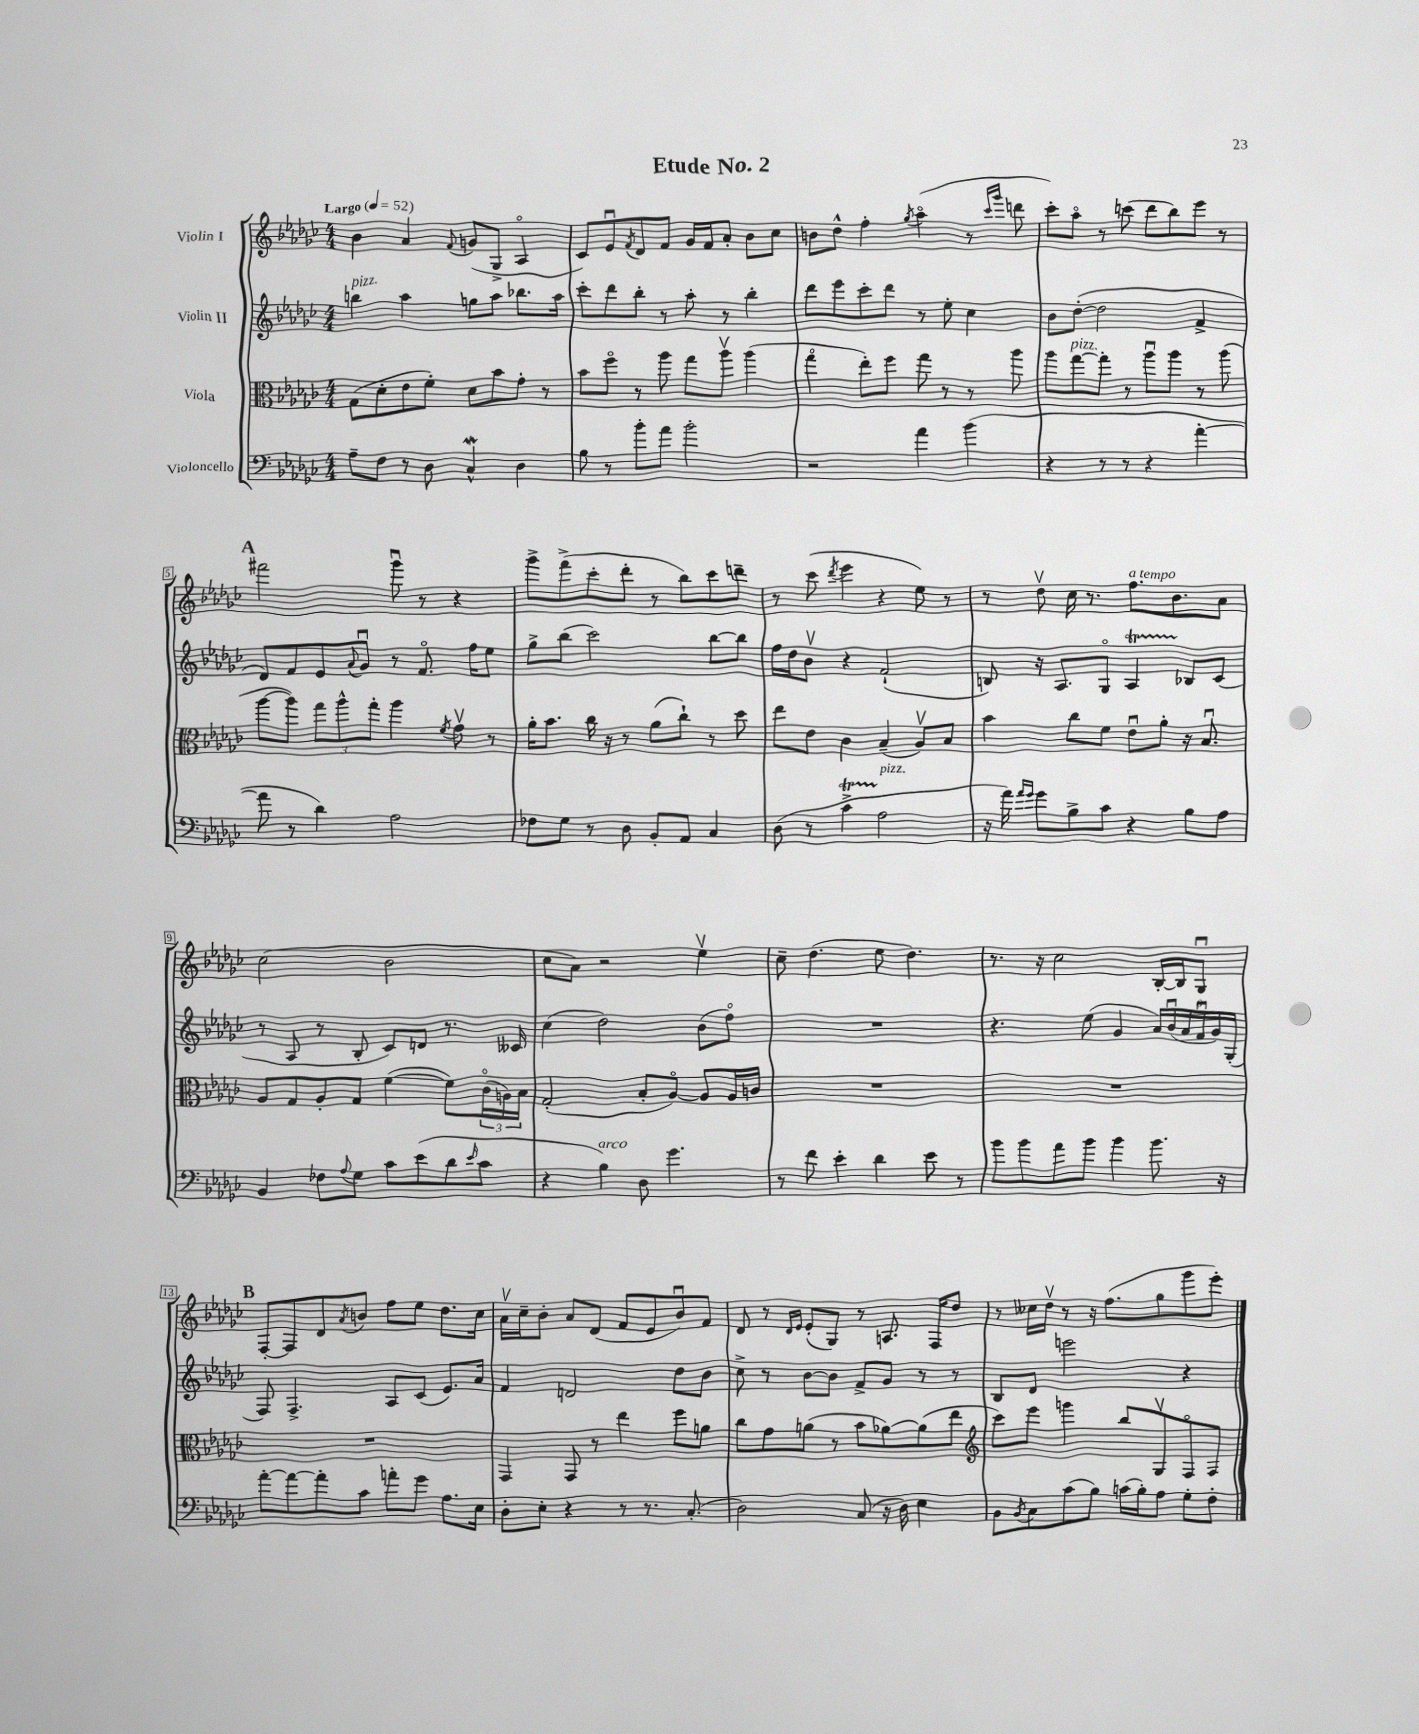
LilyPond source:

\header { title = "Etude No. 2" }
<<
\new StaffGroup <<
\new Staff = "s0" \with { instrumentName = "Violin I" } {
    \clef treble \key ges \major \numericTimeSignature \time 4/4 \tempo "Largo" 4 = 52
    bes'4 aes'4 \appoggiatura { f'8 } g'8( ges8-> aes4\flageolet |
    ces'8) ees'8\downbow \acciaccatura { f'8 } des'8 f'8 ges'16 f'16 aes'8-. bes'8 ces''8 |
    b'8 des''8-^ f''4-. \acciaccatura { ges''8 } aes''4\flageolet( r8 \grace { ces'''16 ges'''16 } d'''8 |
    ces'''8-.) aes''8\flageolet r8 c'''8( des'''8 bes''8) ees'''8 r8 |
    \mark \markup { \bold "A" } fis'''2 ges'''8\downbow r8 r4 |
    ges'''8-> f'''8->( ces'''8-. des'''8-. r8 bes''8) ces'''8 d'''8-- |
    r8 ces'''8( \acciaccatura { des'''8 } ees'''4 r4 ees''8) r8 |
    r8 des''8\upbow ces''16 r8. f''8.^\markup { \italic "a tempo" } bes'8. aes'8 |
    ces''2( bes'2 |
    ces''8 aes'8) r2 ees''4\upbow |
    ces''8-- des''4.( ees''8 des''4.) |
    r8. r16 ces''2 bes16~-. bes16 ges8\downbow |
    \mark \markup { \bold "B" } f8~-. f8 des'8 \acciaccatura { aes'8 } b'8 f''8 ees''8 des''8. ces''16 |
    aes'16\upbow ces''16-- bes'8-. aes'8 des'8( f'8 ees'8 bes'8\downbow) f'8 |
    des'8 r8 \grace { des'16 ees'16 } ees'8-.( ges8) r8 a8. f16 des''8 |
    r8 ceses''16 des''16\upbow r8 r16 f''8.( ges''8 ges'''8 ees'''8-.) \bar "|." |
}
\new Staff = "s1" \with { instrumentName = "Violin II" } {
    \clef treble \key ges \major \numericTimeSignature \time 4/4
    b''4^\markup { \italic "pizz." } aes''4 g''8 aes''8 bes''8. aes''16 |
    ces'''8-. des'''8 bes''8-. r8 aes''8-. r8 bes''4-. |
    des'''8 ees'''8 ces'''8-. des'''8 r8 ees''8-. ces''4 |
    bes'8 des''8~-.( des''2 f'4-> |
    \mark \markup { \bold "A" } des'8) f'8 ees'8 \appoggiatura { aes'8 } ges'8\downbow r8 f'8.\flageolet f''16 ees''8 |
    ges''8-> bes''8( ces'''2) bes''8~ bes''8 |
    f''16 des''16 bes'8\upbow r4 f'2-!( |
    b8) r16 aes8. ges8\flageolet aes4\startTrillSpan bes8\stopTrillSpan ces'8( |
    r8 aes8 r8 bes8-. ces'8) d'8 r8. ceses'16 |
    ces''4( des''2) bes'8( f''8\flageolet) |
    R1 |
    r4. ees''8( ges'4 \tuplet 6/4 { aes'16) bes'16\downbow( aes'16 f'16\downbow ges'16) ges16-.( } |
    \mark \markup { \bold "B" } f8) f4.-> aes8 ces'8( ees'8.) aes'16 |
    f'4 d'2 des''8 bes'8 |
    ces''8-> r8 bes'8~ bes'8 f'8-> ges'8 r8 r8 |
    bes8 des'8 e'''2 r4 \bar "|." |
}
\new Staff = "s2" \with { instrumentName = "Viola" } {
    \clef alto \key ges \major \numericTimeSignature \time 4/4
    ges8( des'8-. ees'8 f'8-.) des'8 bes'8 ges'8-. r8 |
    bes'8 f''8\flageolet r8 aes''8 ges''8 aes''8\upbow aes''4( |
    ges''4\flageolet ees''8-.) f''8 ges''8 r8 r8 aes''8 |
    aes''8 ges''8~^\markup { \italic "pizz." } ges''8-. r8 aes''8\downbow aes''8 r8 aes''8( |
    \mark \markup { \bold "A" } aes''8~ aes''8) \tuplet 3/2 { ges''8 aes''8-^ ges''8-. } aes''4 \acciaccatura { f'8 } ges'8\upbow r8 |
    aes'16-. bes'8. ces''16 r16 r8 aes'8( ces''8-!) r8 des''8 |
    ees''8 ees'8 ces'4 bes4--( aes8\upbow) bes8 |
    bes'4 ces''8 f'8 ees'8\downbow aes'8-. r16 bes8.\downbow |
    aes8 ges8 aes8-. ges8 f'4~( f'8) \tuplet 3/2 { ces'16\flageolet( a16) bes16 } |
    ges2-.( bes8-. aes8~\flageolet) aes8 aes16 c'16 |
    R1 |
    R1 |
    \mark \markup { \bold "B" } R1 |
    ges,4 ges,8 r8 ees''4 f''8 a'8 |
    ces''8 ges'8 a'8( r8 bes'8 aes'8~) aes'8( ees''8 |
    \clef treble ces'''8) ees'''8 g'''4 bes''8 ges8\upbow f8\flageolet f8 \bar "|." |
}
\new Staff = "s3" \with { instrumentName = "Violoncello" } {
    \clef bass \key ges \major \numericTimeSignature \time 4/4
    aes8-- f8 r8 des8 ces4-^\mordent des4 |
    bes8 r8 bes'8-. aes'8 bes'2-. |
    r2 aes'4 bes'4( |
    r4 r8 r8 r4 aes'4~-. |
    \mark \markup { \bold "A" } aes'8 r8 des'4) aes2 |
    fes8 ges8 r8 des8 bes,8-. aes,8 ces4 |
    des8( r8 ces'4->\startTrillSpan aes2\stopTrillSpan^\markup { \italic "pizz." } |
    r16 aes'16) \grace { aes'16 ges'16 } ges'8 bes8-> ces'8 r4 bes8 aes8 |
    bes,4 fes8 \appoggiatura { aes8 } ges8 ces'8 ees'8( des'8 \grace { ees'16 } ces'8 |
    r4 bes4^\markup { \italic "arco" }) des8 ges'4. |
    r8 f'8 ees'4-. des'4 ees'8 r8 |
    bes'8 bes'8 aes'8 bes'8 bes'4 bes'8. r16 |
    \mark \markup { \bold "B" } aes'8~-. aes'8~ aes'8-. ces'8 a'8-. ges'8 aes8. ees16 |
    des8-. ees8-. r4 r8 r8. ces8.-.( |
    des2) ces8( r16 des16) ees4 |
    bes,8 \acciaccatura { bes,8 } ces8 ces'8( bes8) c'16( bes16-.) aes8 ges8-. f8-. \bar "|." |
}
>>
>>
\layout { \context { \Score \override BarNumber.stencil = #(make-stencil-boxer 0.1 0.3 ly:text-interface::print) } }
